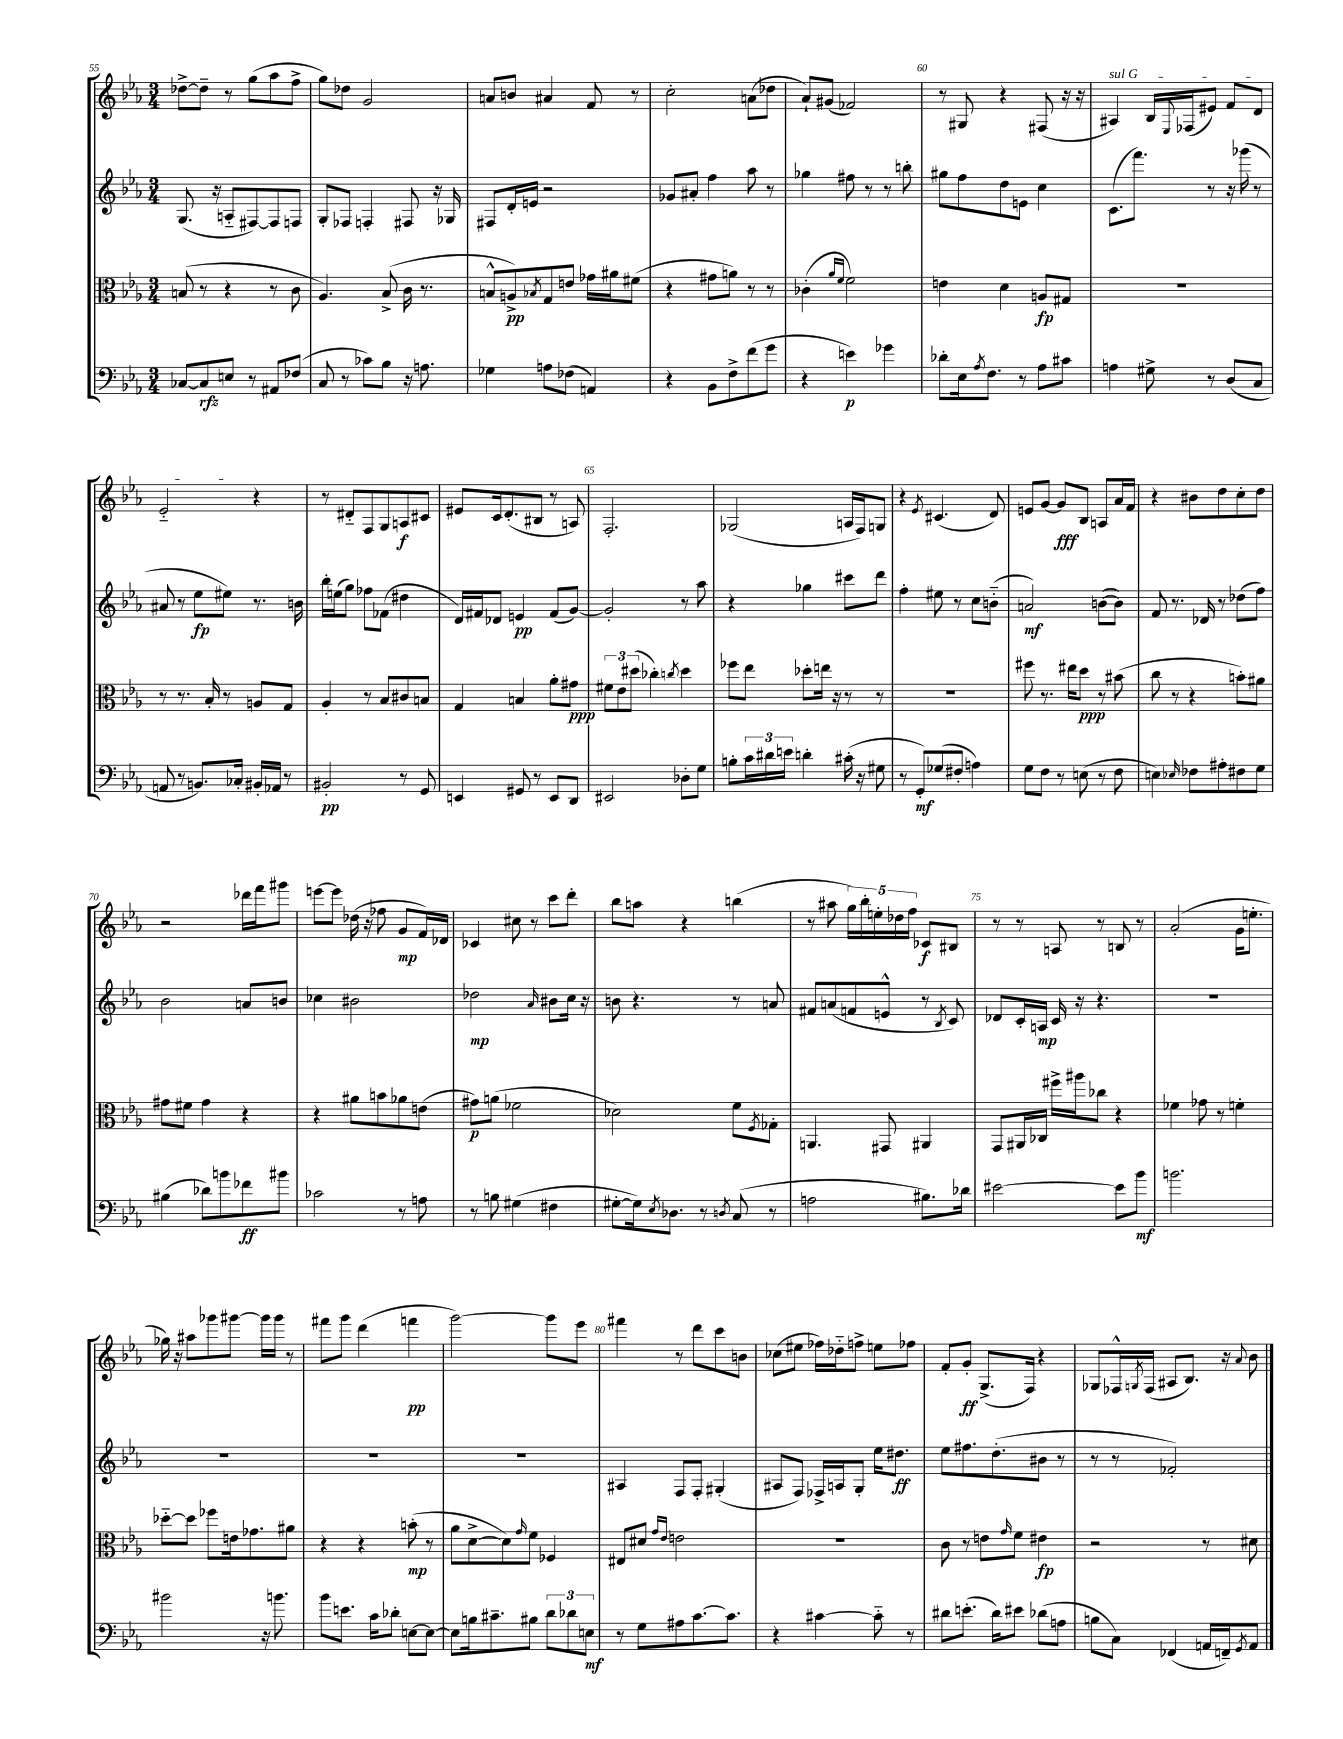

**kern	**dynam	**kern	**dynam	**kern	**dynam	**kern	**dynam
*part4	*part4	*part3	*part3	*part2	*part2	*part1	*part1
*staff4	*staff4	*staff3	*staff3	*staff2	*staff2	*staff1	*staff1
*clefF4	*	*clefC3	*	*clefG2	*	*clefG2	*
*k[b-e-a-]	*	*k[b-e-a-]	*	*k[b-e-a-]	*	*k[b-e-a-]	*
*M3/4	*	*M3/4	*	*M3/4	*	*M3/4	*
=55	=55	=55	=55	=55	=55	=55	=55
[8C-X/L	.	(8Bn/	.	(8.G/	.	[8dd-X^\L	.
8C-/]	rfz	8r	.	.	.	8dd-~\J]	.
.	.	.	.	16r	.	.	.
8En/J	.	4r	.	8An/L	.	8r	.
8r	.	.	.	[8F#X/)	.	(8gg\L	.
8AA#X/L	.	8r	.	8F#/]	.	8aa-\	.
(8F-X/J	.	8c\	.	8Fn/J	.	8ff^\J	.
=56	=56	=56	=56	=56	=56	=56	=56
8C/	.	4.A-/)	.	8G'/L	.	8gg\L)	.
8r	.	.	.	8F-X/J	.	8dd-X\J	.
8c-X\L)	.	.	.	4Fn'/	.	2g/	.
8B-\J	.	(8B-^/	.	.	.	.	.
16r	.	16c\	.	8F#X/	.	.	.
8.An\	.	8.r	.	.	.	.	.
.	.	.	.	16r	.	.	.
.	.	.	.	16G-X/	.	.	.
=57	=57	=57	=57	=57	=57	=57	=57
4G-X\	.	8Bn^^/L	.	8F#X/L	.	8an/L	.
.	.	8An^/)	pp	16d'/L	.	8bn/J	.
.	.	.	.	16en/JJ	.	.	.
.	.	8qB-X/	.	.	.	.	.
8An\L	.	8G/	.	2r	.	4a#X/	.
(8F-X\J	.	8en/J	.	.	.	.	.
4AAn/)	.	16g-X\LL	.	.	.	8f/	.
.	.	16a#X\J	.	.	.	.	.
.	.	(8f#X\J	.	.	.	8r	.
=58	=58	=58	=58	=58	=58	=58	=58
4r	.	4r	.	8g-X/L	.	2cc'\	.
.	.	.	.	8a#X'/J	.	.	.
8BB-\L	.	8g#X\L	.	4ff\	.	.	.
8F^\	.	8an\J)	.	.	.	.	.
(8f\	.	8r	.	8aa-\	.	(8an\L	.
8g\J	.	8r	.	8r	.	8dd-X\J	.
=59	=59	=59	=59	=59	=59	=59	=59
4r	.	(4c-X'\	.	4gg-X\	.	8a-`/L)	.
.	.	.	.	.	.	(8g#X/J	.
.	.	16qqa-/LL	.	.	.	.	.
.	.	16qqf/JJ	.	.	.	.	.
4en\)	p	2f\)	.	8ff#X\	.	2f-X/)	.
.	.	.	.	8r	.	.	.
4g-X\	.	.	.	8r	.	.	.
.	.	.	.	8bbn'\	.	.	.
=60	=60	=60	=60	=60	=60	=60	=60
8d-X'\L	.	4en\	.	8gg#X\L	.	8r	.
16E-\k	.	.	.	8ff\	.	8G#X/	.
8qA-/	.	.	.	.	.	.	.
8.F\J	.	.	.	.	.	.	.
.	.	4d\	.	8dd\	.	4r	.
8r	.	.	.	8en\J	.	.	.
8A-\L	.	8An/L	fp	4cc\	.	(8F#X/	.
8c#X\J	.	8G#X/J	.	.	.	16r	.
.	.	.	.	.	.	16r	.
=61	=61	=61	=61	=61	=61	=61	=61
!	!	!	!	!	!	!LO:TX:a:i:t=sul G	!
4An\	.	2.r	.	(8.c\L	.	4A#X/)	.
.	.	.	.	8.fff\J)	.	.	.
8G#X^\	.	.	.	.	.	16B-/LL	.
.	.	.	.	.	.	8qqE-/	.
.	.	.	.	.	.	(16F-X/J	.
8r	.	.	.	8r	.	8e#X/J)	.
(8D/L	.	.	.	16r	.	8f/L	.
.	.	.	.	(16ggg-X\	.	.	.
8C/J	.	.	.	8r	.	8d/J	.
!!LO:LB:g=z
=62	=62	=62	=62	=62	=62	=62	=62
8AAn/	.	8r	.	8a#X/	.	2e-/	.
8r	.	8.r	.	8r	.	.	.
8.BBn/L)	.	.	.	8ee-\L	fp	.	.
.	.	16B-'/	.	.	.	.	.
.	.	8r	.	8ee#X\J)	.	.	.
16C-X'/Jk	.	.	.	.	.	.	.
16BB#X'/LL	.	8An/L	.	8.r	.	4r	.
16AA-X/JJ	.	.	.	.	.	.	.
8r	.	8G/J	.	.	.	.	.
.	.	.	.	16bn\	.	.	.
=63	=63	=63	=63	=63	=63	=63	=63
2BB#X'/	pp	4A-'/	.	16bb-'\LL	.	8r	.
.	.	.	.	(16een\J	.	.	.
.	.	.	.	8gg\J)	.	8d#X/L	.
.	.	8r	.	8ff-X\L	.	8F/	.
.	.	8B-/L	.	(8f-X\J	.	8G/	.
8r	.	8c#X/	.	4dd#X\	.	8An/	f
8GG/	.	8Bn/J	.	.	.	8c#X/J	.
=64	=64	=64	=64	=64	=64	=64	=64
4EEn/	.	4G/	.	16d/LL)	.	8e#X/L	.
.	.	.	.	16f#X/J	.	.	.
.	.	.	.	8d-X/J	.	16c/k	.
.	.	.	.	.	.	(8.d'/	.
8GG#X/	.	4Bn/	.	4en/	pp	.	.
8r	.	.	.	.	.	8B#X/J	.
8EE/L	.	8a-'\L	.	(8f#/L	.	8r	.
8DD/J	.	8g#X\J	ppp	[8g/J)	.	8An/)	.
=65	=65	=65	=65	=65	=65	=65	=65
2EE#X/	.	12f#X\L	.	2g'/]	.	2.F'/	.
.	.	12e-\	.	.	.	.	.
.	.	(12dd#X\J	.	.	.	.	.
.	.	4cc-X'\)	.	.	.	.	.
.	.	8qccn/	.	.	.	.	.
8D-X'\L	.	4dd#\	.	8r	.	.	.
8G\J	.	.	.	8aa-\	.	.	.
=66	=66	=66	=66	=66	=66	=66	=66
8Bn'\L	.	8ff-X\L	.	4r	.	(2G-X/	.
24c\L	.	8ee-\J	.	.	.	.	.
24d#X\	.	.	.	.	.	.	.
24en\JJ	.	.	.	.	.	.	.
4dn'\	.	8dd-X'\L	.	4gg-X\	.	.	.
.	.	16een\Jk	.	.	.	.	.
.	.	16r	.	.	.	.	.
(16c#X'\	.	8r	.	8ccc#X\L	.	16An/LL	.
16r	.	.	.	.	.	16F/J)	.
8G#X\	.	8r	.	8ddd\J	.	8Gn/J	.
=67	=67	=67	=67	=67	=67	=67	=67
8r	.	2.r	.	4ff'\	.	4r	.
8GG'/L)	mf	.	.	.	.	.	.
.	.	.	.	.	.	8qe-/	.
(8G-X/	.	.	.	8ee#X\	.	(4.c#X/	.
8F#X'/J	.	.	.	8r	.	.	.
4An\)	.	.	.	8cc\L	.	.	.
.	.	.	.	(8bn\J	.	8d/)	.
=68	=68	=68	=68	=68	=68	=68	=68
8G\L	.	8ff#X\	.	2an/)	mf	8en/L	.
8F\J	.	8.r	.	.	.	[8g/J	.
8r	.	.	.	.	.	8g/L]	fff
.	.	16ee#X\KL	.	.	.	.	.
(8En\	.	8dd\J	ppp	.	.	8B-/J	.
8r	.	8r	.	([8bn\L	.	8An/L	.
8F\	.	(8b#X\	.	8b\J])	.	16a-/L	.
.	.	.	.	.	.	16f/JJ	.
=69	=69	=69	=69	=69	=69	=69	=69
4En\)	.	8cc\	.	8f/	.	4r	.
.	.	8r	.	8.r	.	.	.
16qqE-X/	.	.	.	.	.	.	.
8F-X\L	.	4r	.	.	.	8b#X\L	.
.	.	.	.	16d-X/	.	.	.
8A#X'\	.	.	.	8r	.	8dd\	.
8F#X\	.	8bn'\L)	.	(8dd-X\L	.	8cc'\	.
8G\J	.	8a#X\J	.	8ff\J)	.	8dd\J	.
!!LO:LB:g=z
=70	=70	=70	=70	=70	=70	=70	=70
(4B#X\	.	8g#X\L	.	2b-\	.	2r	.
.	.	8f#X\J	.	.	.	.	.
8d-X\L)	.	4g#\	.	.	.	.	.
8bn\	.	.	.	.	.	.	.
8f-X\	ff	4r	.	8an/L	.	16ddd-X\LL	.
.	.	.	.	.	.	16fff\J	.
8b#X\J	.	.	.	8bn/J	.	8ggg#X\J	.
=71	=71	=71	=71	=71	=71	=71	=71
2c-X\	.	4r	.	4cc-X\	.	[8eeen\L	.
.	.	.	.	.	.	8eee\J]	.
.	.	8a#X\L	.	2b#X\	.	(16dd-X\	.
.	.	.	.	.	.	16r	.
.	.	8bn\	.	.	.	8ff-X\	.
8r	.	8a-X\	.	.	.	8g/L	mp
8An\	.	(8en\J	.	.	.	16f/L)	.
.	.	.	.	.	.	16d-X/JJ	.
=72	=72	=72	=72	=72	=72	=72	=72
8r	.	8g#X\L)	p	2dd-X\	mp	4c-X/	.
8Bn\	.	(8an\J	.	.	.	.	.
(4G#X\	.	2f-X\	.	.	.	8cc#X\	.
.	.	.	.	.	.	8r	.
.	.	.	.	16qqa-/	.	.	.
4F#X\	.	.	.	8b#X\L	.	8ccc\L	.
.	.	.	.	16cc\Jk	.	8ddd'\J	.
.	.	.	.	16r	.	.	.
=73	=73	=73	=73	=73	=73	=73	=73
[8G#X'\L	.	2d-X\)	.	8bn\	.	8bb-\L	.
16G#\k])	.	.	.	4.r	.	8aan\J	.
8qE-/	.	.	.	.	.	.	.
8.D-X\J	.	.	.	.	.	.	.
.	.	.	.	.	.	4r	.
8r	.	.	.	.	.	.	.
8qDn/	.	.	.	.	.	.	.
(8C/	.	8f\L	.	8r	.	(4bbn\	.
.	.	8qF/	.	.	.	.	.
8r	.	8G-X'\J	.	8an/	.	.	.
=74	=74	=74	=74	=74	=74	=74	=74
2An\	.	4.AAn/	.	8f#X/L	.	8r	.
.	.	.	.	(8an/	.	8aa#X\	.
.	.	.	.	8fn/	.	20gg\LL)	.
.	.	.	.	.	.	20bb-'\	.
.	.	.	.	.	.	20een'\	.
.	.	8GG#X/	.	8en^^/J	.	.	.
.	.	.	.	.	.	20dd-X\	.
.	.	.	.	.	.	20ff\JJ	.
8.B#X\L)	.	4AA#X/	.	8r	.	8c-X/L	f
.	.	.	.	8qB-/	.	.	.
.	.	.	.	8c/)	.	8B#X/J	.
16d-X\Jk	.	.	.	.	.	.	.
=75	=75	=75	=75	=75	=75	=75	=75
[2e#X\	.	8GG/L	.	8d-X/L	.	8r	.
.	.	16AA#X/L	.	16c'/L	.	8r	.
.	.	16C-X/JJ	.	16An/JJ	mp	.	.
.	.	16ff#X^\LL	.	16c/	.	8An/	.
.	.	16aa#X\J	.	16r	.	.	.
.	.	8cc-X\J	.	4.r	.	8r	.
8e#\L]	.	4r	.	.	.	8Bn/	.
8b-\J	mf	.	.	.	.	8r	.
=76	=76	=76	=76	=76	=76	=76	=76
2.bn\	.	4f-X\	.	2.r	.	(2a-'/	.
.	.	8g-X\	.	.	.	.	.
.	.	8r	.	.	.	.	.
.	.	4fn'\	.	.	.	16g\KL	.
.	.	.	.	.	.	8.een'\J	.
!!LO:LB:g=z
=77	=77	=77	=77	=77	=77	=77	=77
2b#X\	.	[8dd-X\L	.	2.r	.	16gg-X\)	.
.	.	.	.	.	.	16r	.
.	.	8dd-\J]	.	.	.	8aa#X\L	.
.	.	8ff-X\L	.	.	.	8ggg-X\	.
.	.	16en\k	.	.	.	[8ggg#X\J	.
.	.	8.g-X\	.	.	.	.	.
16r	.	.	.	.	.	16ggg#\LL]	.
8.bn\	.	.	.	.	.	16ggg#\JJ	.
.	.	8a#X\J	.	.	.	8r	.
=78	=78	=78	=78	=78	=78	=78	=78
8b-\L	.	4r	.	2.r	.	8fff#X\L	.
8.en\J	.	.	.	.	.	8ggg\J	.
.	.	4r	.	.	.	(4ddd\	.
16c\KL	.	.	.	.	.	.	.
8d-X'\J	.	.	.	.	.	.	.
[8En\L	.	(8bn'\	mp	.	.	4fffn\	pp
8E\J_	.	8r	.	.	.	.	.
=79	=79	=79	=79	=79	=79	=79	=79
8E\L]	.	8a-\L	.	2.r	.	[2ggg\)	.
16Bn\k	.	[8d^\	.	.	.	.	.
8.c#X~\	.	.	.	.	.	.	.
.	.	8d\])	.	.	.	.	.
.	.	16qqg/	.	.	.	.	.
8B#X\J	.	8f\J	.	.	.	.	.
12d\L	.	4F-X/	.	.	.	8ggg\L]	.
12d-X\	.	.	.	.	.	.	.
.	.	.	.	.	.	8eee-\J	.
12En\J	mf	.	.	.	.	.	.
=80	=80	=80	=80	=80	=80	=80	=80
8r	.	8E#X/L	.	4A#X/	.	4fff#X\	.
8G\L	.	8d#X/J	.	.	.	.	.
.	.	16qqg/LL	.	.	.	.	.
.	.	16qqe-/JJ	.	.	.	.	.
8A#X\	.	2en\	.	8F/L	.	8r	.
[8.c\	.	.	.	8F'/J	.	8ddd\L	.
.	.	.	.	(4G#X'/	.	8ccc\	.
8.c\J]	.	.	.	.	.	.	.
.	.	.	.	.	.	8bn\J	.
=81	=81	=81	=81	=81	=81	=81	=81
4r	.	2.r	.	8A#X/L	.	(8cc-X\L	.
.	.	.	.	8F/J)	.	8ee#X\J	.
[4c#X\	.	.	.	16F-X^/LL	.	16ff-X\LL)	.
.	.	.	.	16An/J	.	16dd-X\J	.
.	.	.	.	8G'/J	.	8ffn^\J	.
8c#\]	.	.	.	16ee-\KL	.	8een\L	.
.	.	.	.	8.dd#X\J	ff	.	.
8r	.	.	.	.	.	8ff-X\J	.
=82	=82	=82	=82	=82	=82	=82	=82
8d#X\L	.	8c\	.	8ee-\L	.	8f'/L	.
(8.en'\J	.	8r	.	8.ff#X\	.	8g'/J	ff
.	.	8en\L	.	.	.	(8.G^/L	.
16d#\KL)	.	.	.	(8.dd'\	.	.	.
.	.	16qqg/	.	.	.	.	.
8e#X\J	.	8f\J	.	.	.	.	.
.	.	.	.	.	.	16F/Jk)	.
(8d-X\L	.	4e#X\	fp	8b#X\J	.	4r	.
8An\J	.	.	.	8r	.	.	.
=83	=83	=83	=83	=83	=83	=83	=83
8Bn\L	.	2r	.	8r	.	8G-X/L	.
8C\J)	.	.	.	8r	.	16F-X^^/L	.
.	.	.	.	.	.	8qGn/	.
.	.	.	.	.	.	(16F-/JJ	.
(4FF-X/	.	.	.	2f-X'/)	.	8A#X/L	.
.	.	.	.	.	.	8.B-/J)	.
16AAn/LL	.	8r	.	.	.	.	.
16FFn~/J)	.	.	.	.	.	16r	.
8qGG/	.	.	.	.	.	8qqa-/	.
8AA/J	.	8d#X\	.	.	.	8b-\	.
==	==	==	==	==	==	==	==
*-	*-	*-	*-	*-	*-	*-	*-
